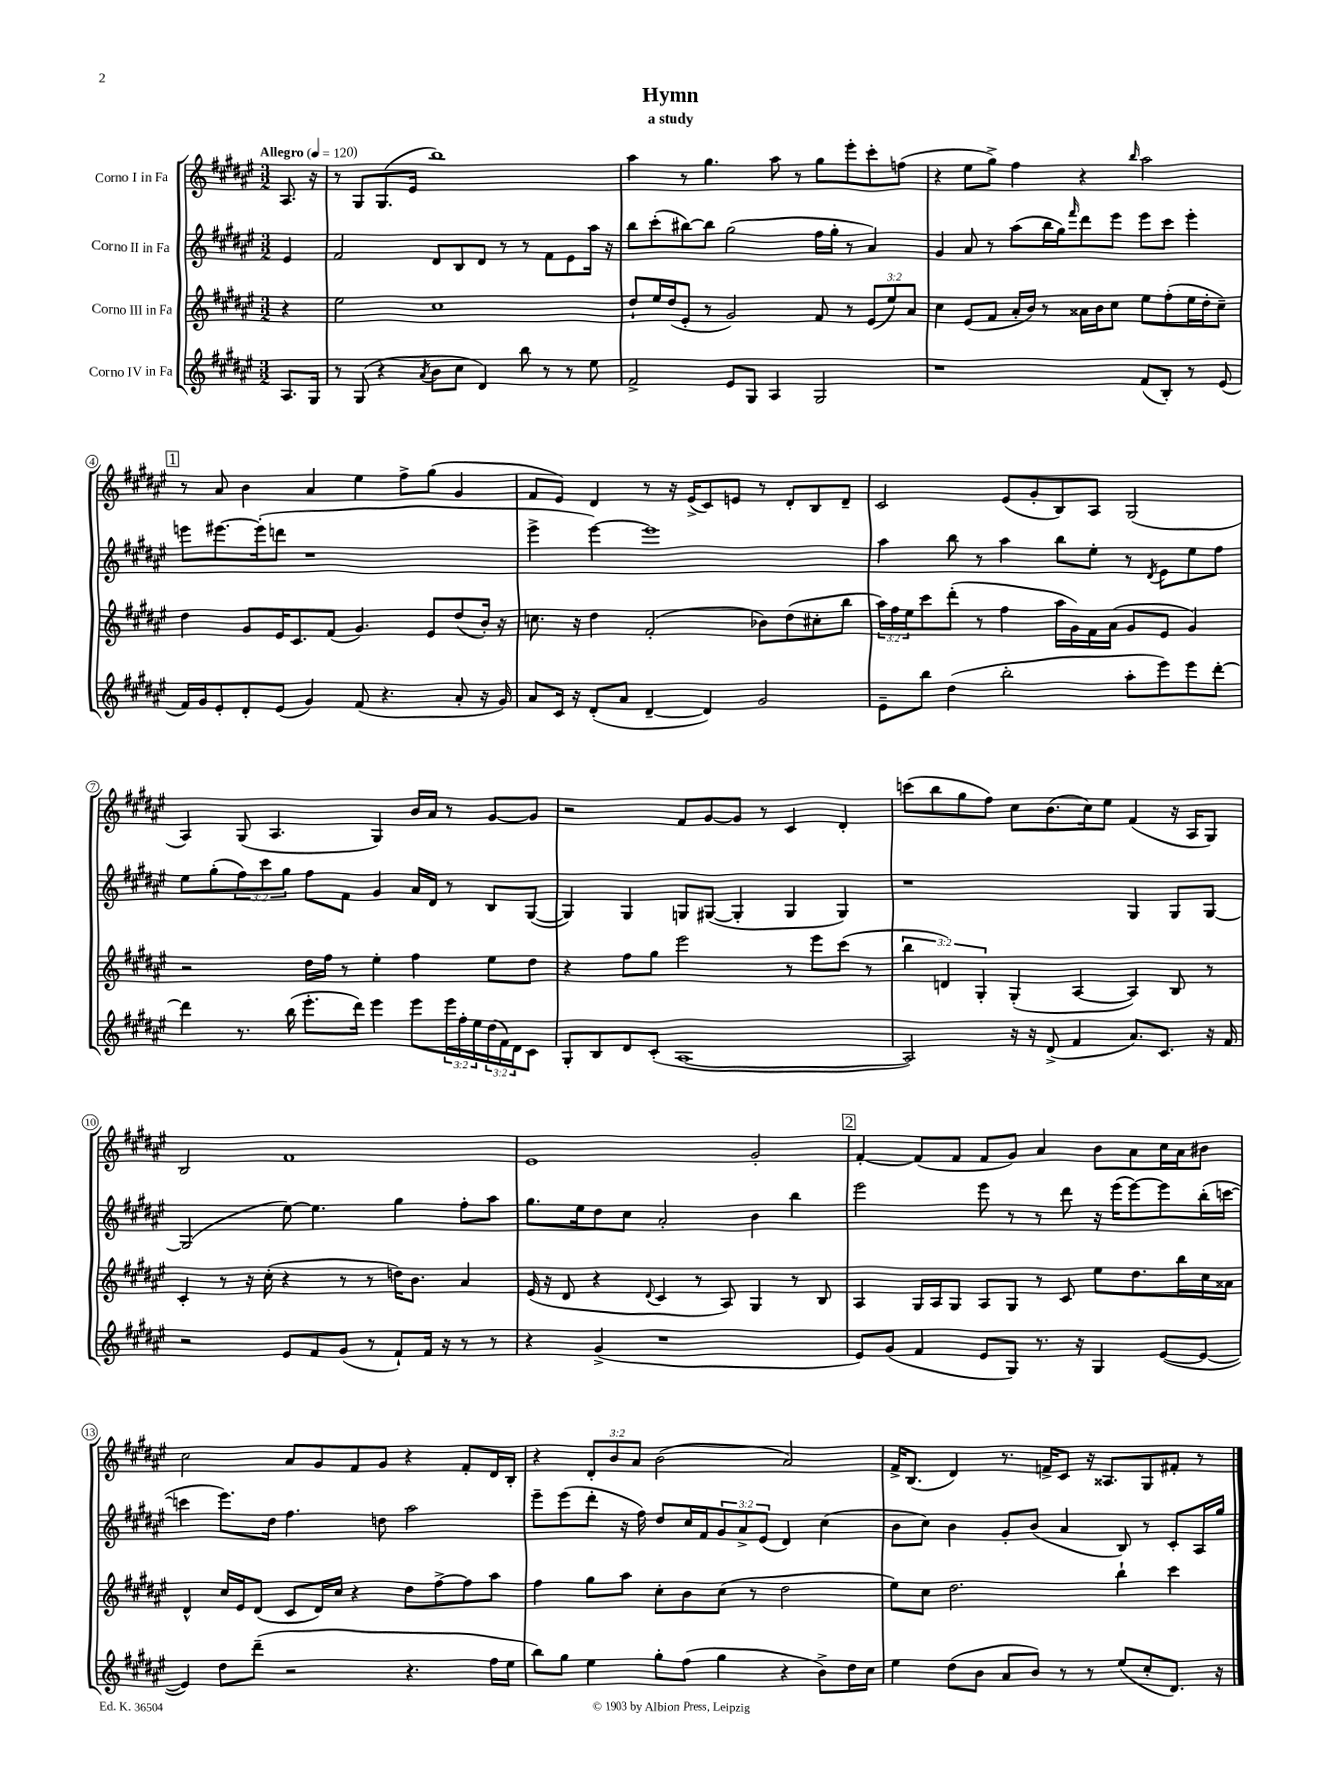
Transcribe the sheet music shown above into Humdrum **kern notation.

**kern	**kern	**kern	**kern
*staff4	*staff3	*staff2	*staff1
*clefG2	*clefG2	*clefG2	*clefG2
*k[f#c#g#d#a#e#]	*k[f#c#g#d#a#e#]	*k[f#c#g#d#a#e#]	*k[f#c#g#d#a#e#]
*M3/2	*M3/2	*M3/2	*M3/2
*MM120	*MM120	*MM120	*MM120
8.A#	4r	4e#	8.A#
16G#	.	.	16r
=	=	=	=
8r	2ee#	2f#	8r
(8G#	.	.	8G#
4r	.	.	(8.G#
.	.	.	16e#
8qa#	.	.	.
8b	1cc#	8d#	1bb)
8cc#	.	8B	.
4d#)	.	8d#	.
.	.	8r	.
8bb	.	8r	.
8r	.	8f#	.
8r	.	8e#	.
8ee#	.	16aa#	.
.	.	16r	.
=	=	=	=
2f#^	8dd#`	8bb	4aa#
.	16ee#	(8ccc#'	.
.	(16dd#	.	.
.	8e#'	[8bb#)	8r
.	8r	8bb#]	4.gg#
8e#	2g#)	(2gg#	.
8G#	.	.	.
4A#	.	.	8aa#
.	.	.	8r
2G#	8f#	16ff#	8gg#
.	.	16gg#'	.
.	8r	8r	8eee#'
.	(12e#	4a#)	8ccc#'
.	12ee#)	.	.
.	.	.	(8ff
.	12a#	.	.
=	=	=	=
1r	4cc#	4g#	4r
.	(8e#	8a#	8ee#
.	8f#	8r	8gg#^)
.	16a#'	(8aa#	4ff#
.	16b)	.	.
.	8r	16bb	.
.	.	16gg#)	.
.	.	16qqfff#	.
.	16a##	8ddd#	4r
.	16b	.	.
.	8cc#	8eee#	.
.	.	.	16qqbb
(8f#	8ee#	8eee#	2aa#
8B')	(8ff#'	8ccc#	.
8r	16ee#	4eee#'	.
.	16dd#'	.	.
(8e#	8cc#~)	.	.
=	=	=	=
16f#)	4dd#	8eee	8r
16g#	.	.	.
8e#'	.	[8.eee#	8a#
8d#'	8g#	.	4b
.	.	(16eee#']	.
(8e#	16e#	8ddd	.
.	8.c#	.	.
4g#)	.	1r	4a#
.	(8f#	.	.
(8f#	4.g#)	.	4ee#
4.r	.	.	.
.	.	.	8ff#^
.	8e#	.	(8gg#
8a#'	(8dd#	.	4g#
16r	16b')	.	.
16g#)	16r	.	.
=	=	=	=
8a#	8.cc	4eee#^	8f#
16c#	.	.	8e#)
16r	16r	.	.
(8d#'	4dd#	[4eee#)	4d#
8a#	.	.	.
[4d#~	(2f#'	1eee#]	8r
.	.	.	16r
.	.	.	(16e#^
4d#])	.	.	8c#)
.	.	.	8e
2g#	8b-)	.	8r
.	(8dd#	.	8d#'
.	8cc#'	.	8B
.	8bb	.	8d#~
=	=	=	=
8e#~	24aa#)	4aa#	2c#
.	24ff#	.	.
.	24ee#	.	.
8bb	8ccc#	.	.
(4dd#	(8ddd#'	8bb	.
.	8r	8r	.
2bb'	4ff#	4aa#	(8e#
.	.	.	8g#'
.	16aa#	8bb	8B)
.	16g#)	.	.
.	16f#	8ee#'	8A#
.	(16a#	.	.
8aa#'	8g#	8r	(2G#
.	.	8qd#	.
8eee#)	8e#	8e#	.
8eee#	4g#)	8ee#	.
[8ddd#'	.	8ff#	.
=	=	=	=
4ddd#]	2r	8ee#	4A#)
.	.	(8gg#'	.
8.r	.	12ff#)	(8G#
.	.	12ccc#	.
.	.	.	4.A#
.	.	12gg#	.
(16bb	.	.	.
8.eee#'	16dd#	8ff#	.
.	16ff#	.	.
.	8r	8f#	.
16ddd#)	.	.	.
4eee#	4ee#'	4g#	4G#)
8eee#	4ff#	16a#	16b
.	.	16d#	16a#
24eee#	.	8r	8r
24ff#'	.	.	.
24ee#	.	.	.
(24dd#	8ee#	8B	[8g#
24f#)	.	.	.
24d#	.	.	.
8c#	8dd#	([8G#	8g#]
=	=	=	=
8G#'	4r	4G#])	2r
8B	.	.	.
8d#	8ff#	4G#	.
(8c#'	8gg#	.	.
[1A#	2eee#	8G	8f#
.	.	([8G#	[8g#
.	.	4G#']	8g#]
.	.	.	8r
.	8r	4G#	4c#
.	8eee#	.	.
.	(8ccc#	4G#)	4d#'
.	8r	.	.
=	=	=	=
2A#])	6bb	1r	(8ccc
.	.	.	8bb
.	6d)	.	.
.	.	.	8gg#
.	6G#'	.	.
.	.	.	8ff#)
16r	(4G#'	.	8cc#
16r	.	.	.
(8d#^	.	.	(8.b
4f#	[4A#	.	.
.	.	.	16cc#)
.	.	.	8ee#
8.a#)	4A#])	4G#	(4f#
8.c#	.	.	.
.	8B	8G#	16r
.	.	.	16A#
16r	8r	[8G#	8G#)
16f#	.	.	.
=	=	=	=
2r	4c#'	(2G#]	2B
.	8r	.	.
.	16r	.	.
.	(16cc#'	.	.
8e#	4r	[8ee#)	1f#
8f#	.	4.ee#]	.
(8g#	8r	.	.
8r	8r	.	.
8f#`)	16dd)	4gg#	.
.	8.b	.	.
16f#	.	.	.
16r	.	.	.
8r	4a#	8ff#'	.
8r	.	8aa#	.
=	=	=	=
4r	(16e#	8.gg#	1e#
.	16r	.	.
.	8d#	.	.
.	.	16ee#	.
(4g#^	4r	8dd#	.
.	.	8cc#	.
.	8qqd#	.	.
1r	4c#	2a#'	.
.	8r	.	.
.	8A#)	.	.
.	4G#	4b	2g#'
.	8r	4bb	.
.	8B	.	.
=	=	=	=
8e#)	4A#	2eee#	[4f#'
(8g#	.	.	.
4f#	16G#	.	(8f#]
.	16A#	.	.
.	8G#	.	8f#
8e#	8A#	8eee#	8f#
8G#)	8G#	8r	8g#)
8.r	8r	8r	4a#
.	8c#	8ddd#	.
16r	.	.	.
4G#	8ee#	16r	8b
.	.	(16eee#	.
.	8.dd#	[8eee#)	8a#
([8e#	.	8eee#]	16cc#
.	16bb	.	16a#
8e#_	16cc#	(16bb'	8b#
.	16a##	[16ccc	.
=	=	=	=
4e#])	4d#^^	4ccc]	2cc#
8dd#	16cc#	8.eee#)	.
.	16e#	.	.
(8ddd#~	(8d#	.	.
.	.	16dd#	.
2r	8c#	4.ff#	8a#
.	16d#)	.	8g#
.	16cc#	.	.
.	4r	.	8f#
.	.	8dd	8g#
4.r	8dd#	2aa#	4r
.	[8ff#^	.	.
.	8ff#]	.	8f#'
16ff#	8aa#	.	16d#
16ee#	.	.	16B'
=	=	=	=
8bb)	4ff#	8eee#~	4r
8gg#	.	(8eee#	.
4ee#	8gg#	8ddd#'	12d#'
.	.	.	12b
.	8aa#	16r	.
.	.	.	12a#
.	.	16ff#)	.
8gg#'	8cc#'	8dd#	(2b
(8ff#	8b	16cc#	.
.	.	16f#	.
4gg#	(8cc#	12g#	.
.	.	12a#^	.
.	8r	.	.
.	.	(12e#	.
4r	2dd#	4d#)	2a#)
8b^)	.	(4cc#	.
16dd#	.	.	.
16cc#	.	.	.
=	=	=	=
4ee#	8ee#)	8b	16f#^
.	.	.	(8.B
.	8cc#	8cc#)	.
(8dd#	2.dd#	4b	4d#)
8b	.	.	.
8a#	.	8g#'	8.r
8b)	.	(8b	.
.	.	.	16f^
8r	.	4a#	8c#
8r	.	.	16r
.	.	.	8.A##
(8ee#	4bb`	8B)	.
8cc#'	.	8r	8G#
8.d#)	4ccc#	8c#'	8f#'
.	.	16A#	8r
16r	.	16gg#	.
==	==	==	==
*-	*-	*-	*-
